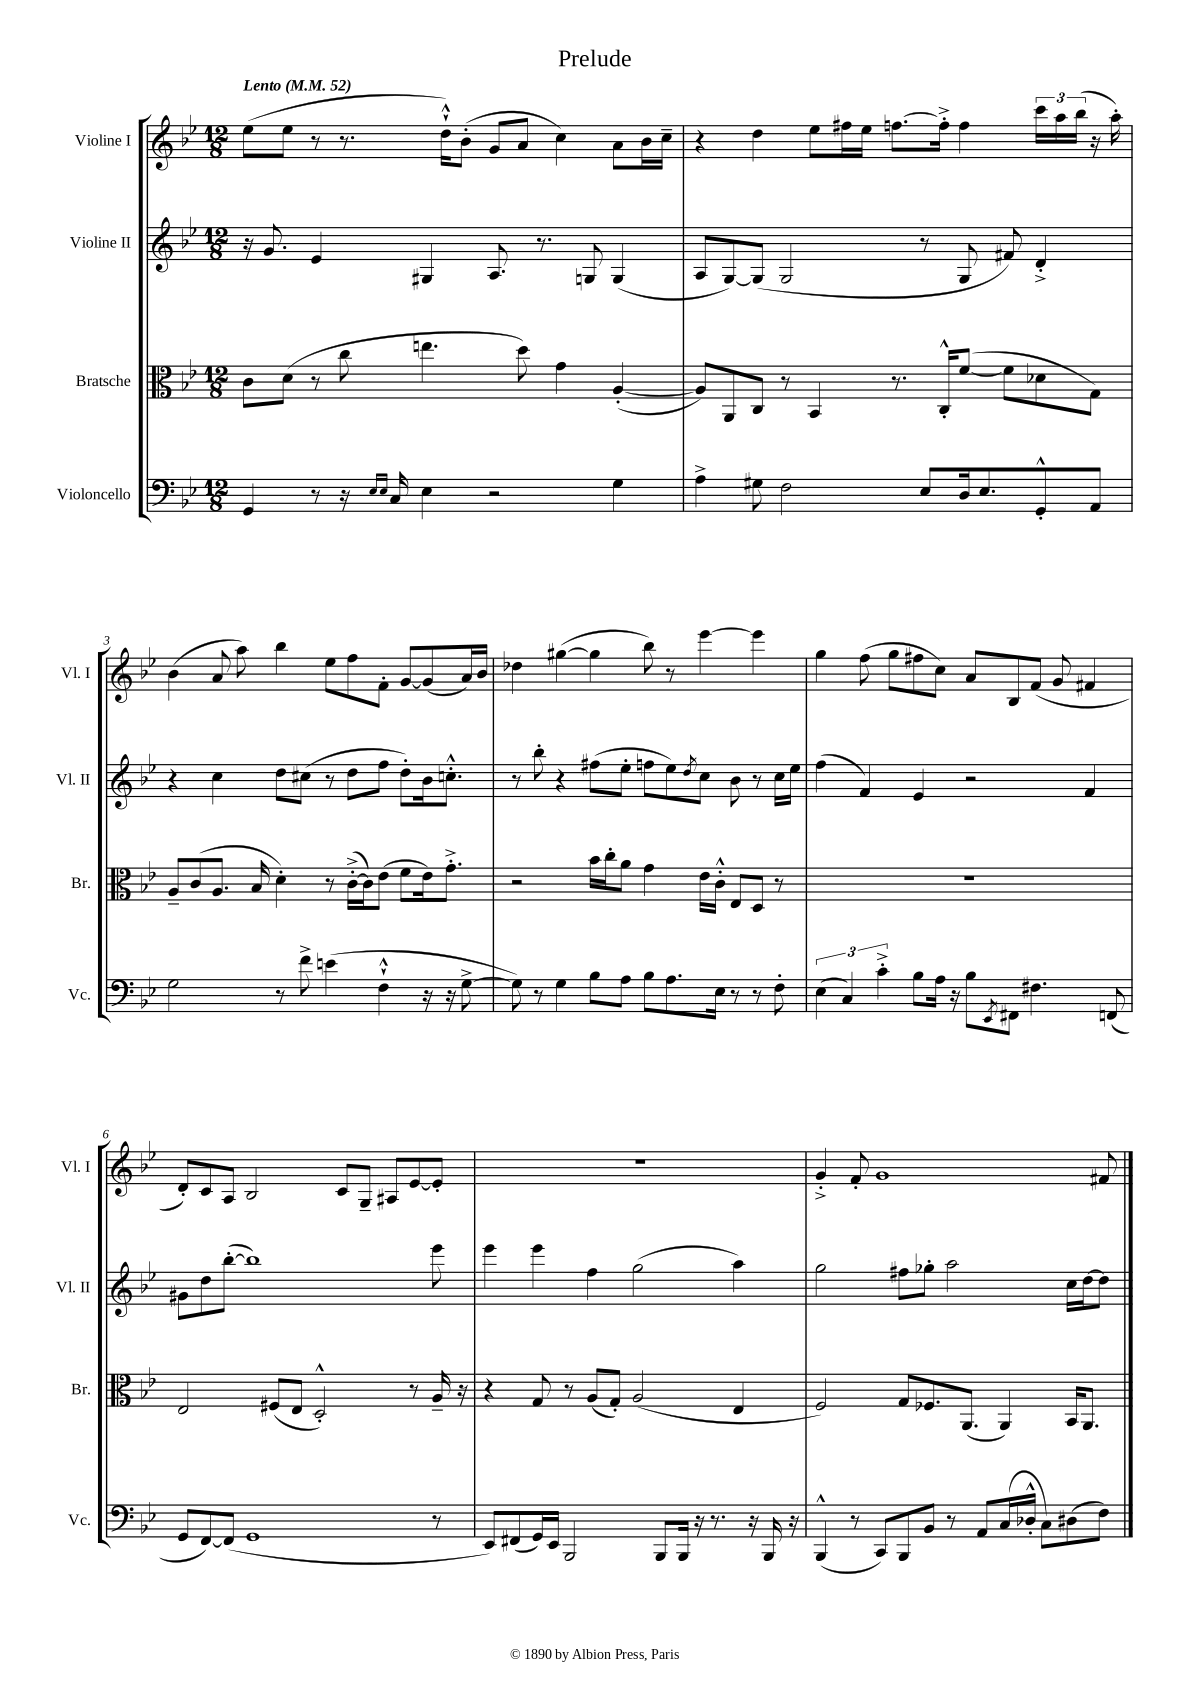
\header { title = "Prelude" }
<<
\new StaffGroup <<
\new Staff = "s0" \with { instrumentName = "Violine I" shortInstrumentName = "Vl. I" } {
    \clef treble \key bes \major \numericTimeSignature \time 12/8 \tempo "Lento" 4 = 52
    ees''8( ees''8 r8 r8. d''16-!-^) bes'8-.( g'8 a'8 c''4) a'8 bes'16 c''16-- |
    r4 d''4 ees''8 fis''16 ees''16 f''8.~ f''16-.-> f''4 \tuplet 3/2 { c'''16 a''16 bes''16( } r16 a''16-.) |
    bes'4( a'8 a''8) bes''4 ees''8 f''8 f'8-. g'8~ g'8( a'16) bes'16 |
    des''4 gis''4~( gis''4 bes''8) r8 ees'''4~ ees'''4 |
    g''4 f''8( g''8 fis''8 c''8) a'8 bes8 f'8( g'8 fis'4 |
    d'8-.) c'8 a8 bes2 c'8 g8-- ais8 ees'8~ ees'8-. |
    R1. |
    g'4-.-> f'8-. g'1 fis'8 \bar "|." |
}
\new Staff = "s1" \with { instrumentName = "Violine II" shortInstrumentName = "Vl. II" } {
    \clef treble \key bes \major \numericTimeSignature \time 12/8
    r16 g'8. ees'4 gis4 a8. r8. g8 g4( |
    a8 g8~) g8( g2 r8 g8 fis'8) d'4-.-> |
    r4 c''4 d''8 cis''8( r8 d''8 f''8 d''8-.) bes'16 c''8.-.-^ |
    r8 bes''8-. r4 fis''8( ees''8-. f''8 ees''8) \acciaccatura { d''8 } c''8 bes'8 r8 c''16 ees''16 |
    f''4( f'4) ees'4 r2 f'4 |
    gis'8 d''8 bes''8~-.( bes''1) ees'''8 |
    ees'''4 ees'''4 f''4 g''2( a''4) |
    g''2 fis''8 ges''8-. a''2 c''16 d''16~ d''8 \bar "|." |
}
\new Staff = "s2" \with { instrumentName = "Bratsche" shortInstrumentName = "Br." } {
    \clef alto \key bes \major \numericTimeSignature \time 12/8
    c'8 d'8( r8 c''8 e''4. d''8) g'4 a4~-.( |
    a8) a,8 c8 r8 bes,4 r8. c16-.-^ f'8~( f'8 des'8 g8) |
    a8-- c'8( a8. bes16 d'4-.) r8 c'16~-.->( c'16) ees'8( f'8 ees'16) g'8.-.-> |
    r2 bes'16 c''16-. a'8 g'4 ees'16 c'16-.-^ ees8 d8 r8 |
    R1. |
    ees2 fis8( ees8 d2-.-^) r8 a16-- r16 |
    r4 g8 r8 a8( g8-.) a2( ees4 |
    f2) g8 fes8. a,8.( a,4) bes,16 a,8. \bar "|." |
}
\new Staff = "s3" \with { instrumentName = "Violoncello" shortInstrumentName = "Vc." } {
    \clef bass \key bes \major \numericTimeSignature \time 12/8
    g,4 r8 r16 \grace { ees16 ees16 } c16 ees4 r2 g4 |
    a4-> gis8 f2 ees8 d16 ees8. g,8-.-^ a,8 |
    g2 r8 f'8-> e'4( f4-!-^ r16 r16 g8~-> |
    g8) r8 g4 bes8 a8 bes8 a8. ees16 r8 r8 f8-. |
    \tuplet 3/2 { ees4( c4) c'4-.-> } bes8 a16 r16 bes8 \acciaccatura { ees,8 } fis,8 fis4. f,8( |
    g,8 f,8~) f,8( g,1 r8 |
    ees,8) fis,8( g,16) ees,16 bes,,2 bes,,8 bes,,16 r16 r8. r16 bes,,16 r16 |
    bes,,4-^( r8 c,8) bes,,8 bes,8 r8 a,8 c16( des16-.-^ c8) dis8( f8) \bar "|." |
}
>>
>>
